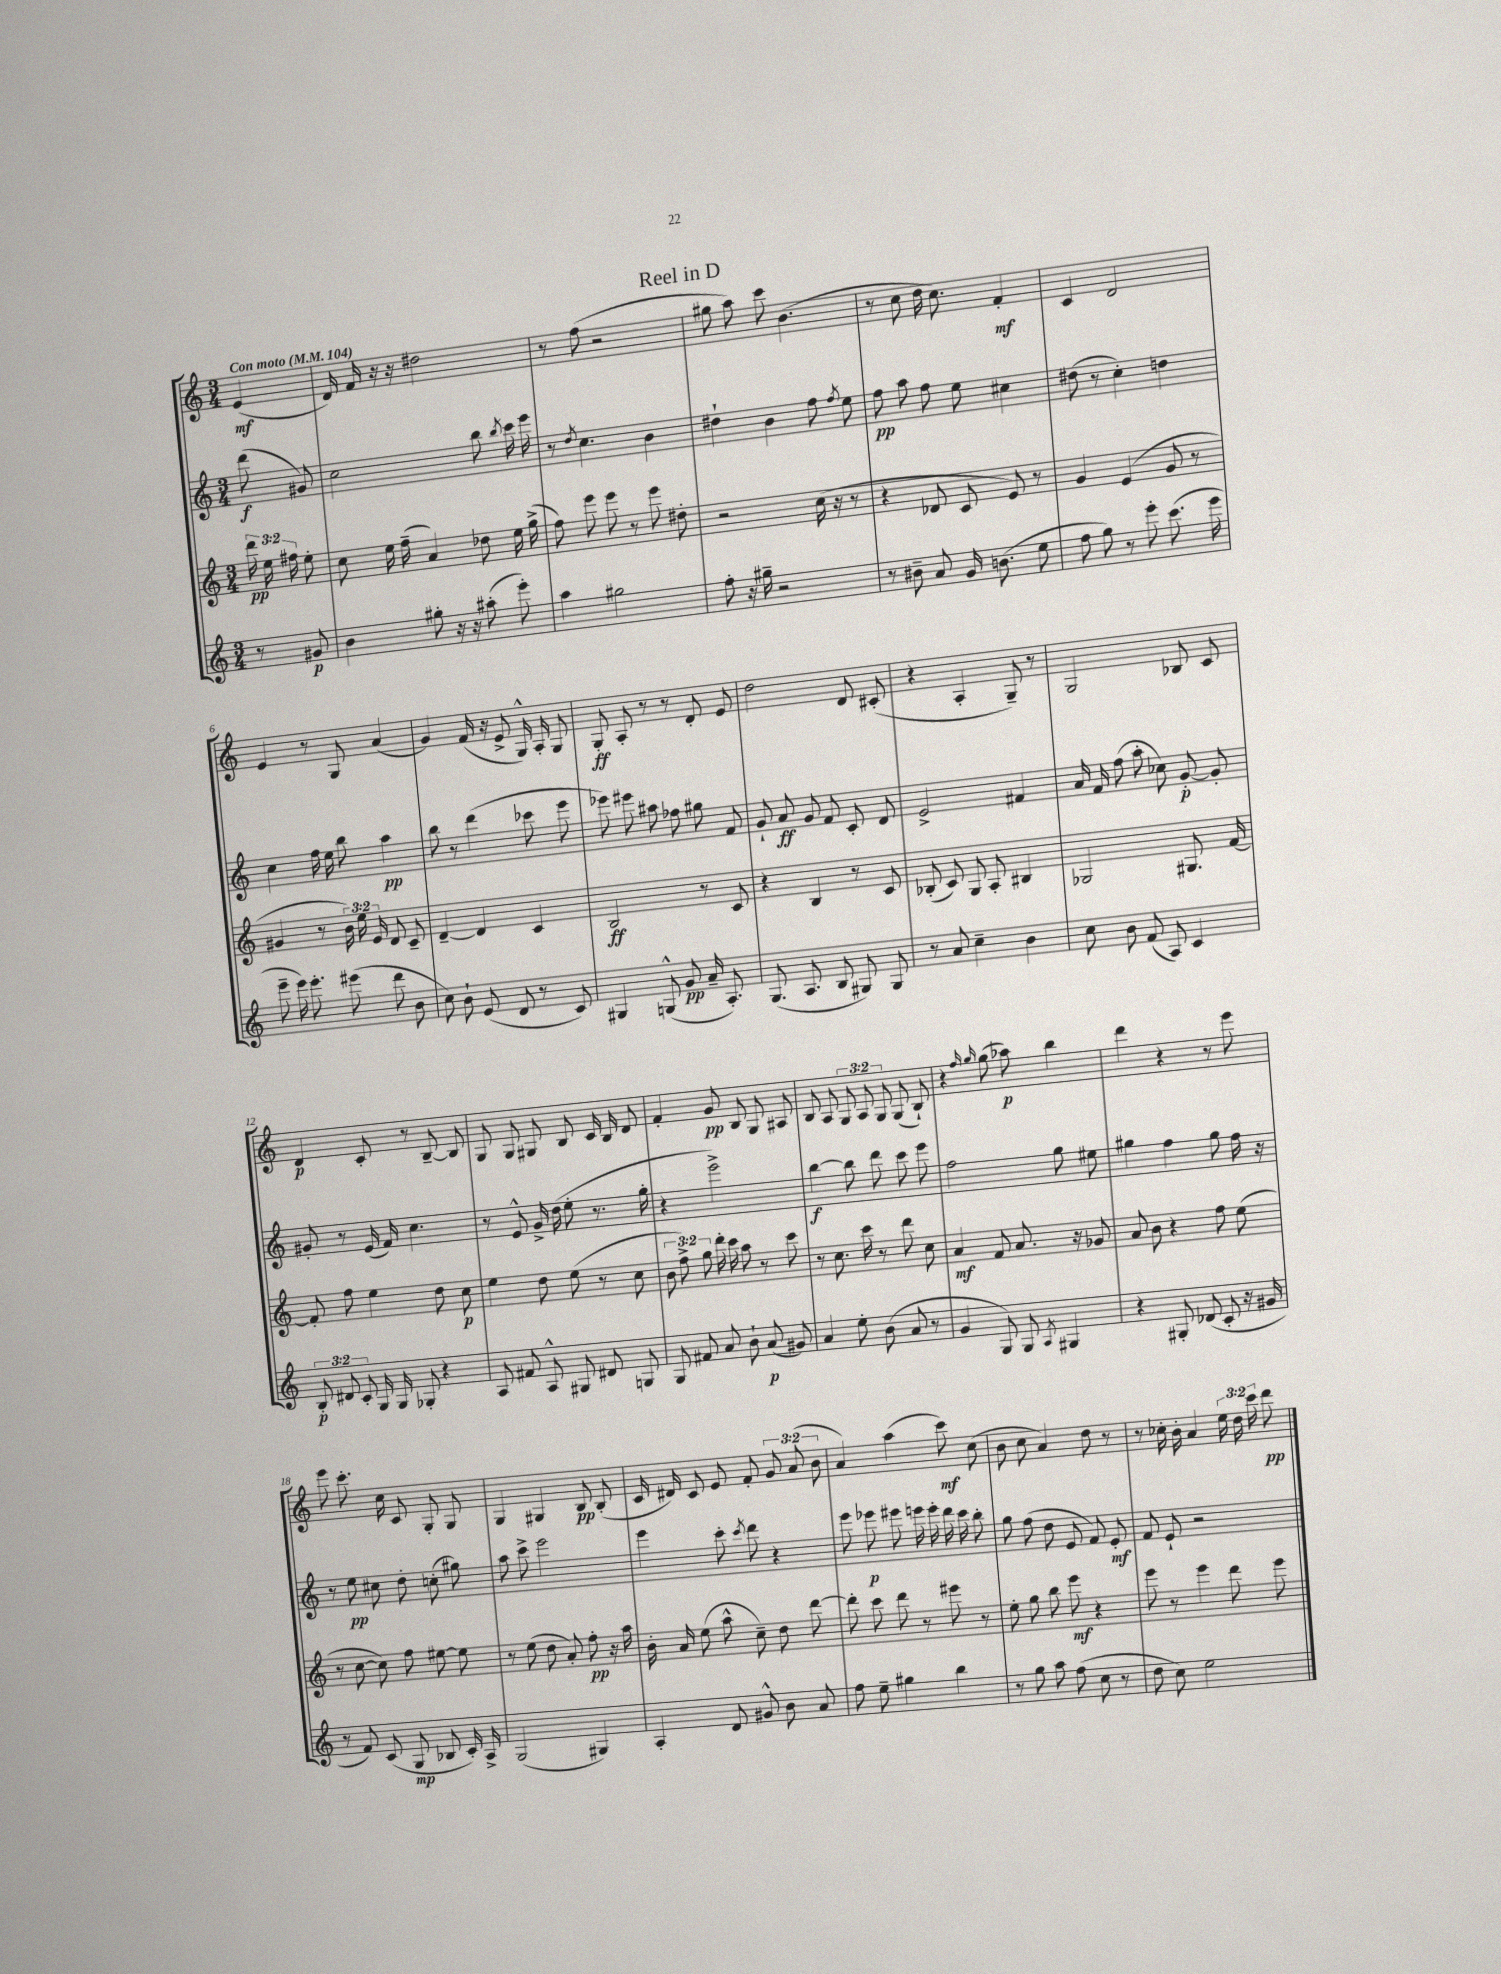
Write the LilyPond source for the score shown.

\header { title = "Reel in D" }
<<
\new StaffGroup <<
\new Staff = "s0" {
    \clef treble \key c \major \numericTimeSignature \time 3/4 \override Staff.TupletNumber.text = #tuplet-number::calc-fraction-text \partial 4 \tempo "Con moto" 4 = 104
    \autoBeamOff e'4\mf( |
    d'16) f'16 r16 r16 dis''2 |
    r8 f''8( r2 |
    gis''8 a''8) c'''8 b'4.( |
    r8 c''8 d''16 c''8.) f'4-.\mf |
    c'4 d'2 |
    e'4 r8 g8 a'4( |
    g'4) f'16( r16 e'8-> g16-^) a16-. g8 |
    g8-.\ff a8-. r8 r8 d'8-. e'8 |
    d''2 d'8 cis'8-.( |
    r4 a4-. g8--) r8 |
    g2 bes8 c'8 |
    d'4\p c'8-. r8 b8~-- b8 |
    g8 g8 gis8 b8 c'16 b16 d'8 |
    f'4-. g'8\pp b8 g8 ais8 |
    b8 a8 \tuplet 3/2 { g8 a8 g8 } g8( b8-!) |
    r4 \grace { f''16 g''16 } g''8( aes''8\p) b''4 |
    d'''4 r4 r8 e'''8 |
    e'''8 c'''8.-. c''16 c'8 g8-. g8 |
    g4 gis4 b8\pp b8-.( |
    c'16 dis'16) c'8 e'8 f'8-. \tuplet 3/2 { g'8 a'8( b'8 } |
    a'4) a''4( c'''8\mf) c''8( |
    b'8 c''8 a'4) d''8 r8 |
    r8 ces''16-. b'16-. a'4 \tuplet 3/2 { e''16 d''16 c'''16 } d'''8\pp \bar "|." |
}
\new Staff = "s1" {
    \clef treble \key c \major \numericTimeSignature \time 3/4 \partial 4
    \autoBeamOff d'''8\f( gis'8) |
    c''2 b''8 \acciaccatura { b''8 } c'''16 e'''16 |
    r8 \acciaccatura { d''8 } c''4. b'4 |
    dis''4-! b'4 f''8 \acciaccatura { f''8 } e''8 |
    f''8\pp a''8 f''8 e''8 cis''4 |
    dis''8( r8 c''4-.) d''4 |
    c''4 f''16 e''16 b''8 a''4\pp |
    b''8 r8 d'''4( ces'''8 e'''8 |
    ees'''8) eis'''8 ais''8 fes''8 gis''8 f'8 |
    g'8-! a'8\ff g'8 f'8 c'8-. d'8 |
    e'2-> fis'4 |
    a'16 f'16 f''8( a''8-. ces''8) g'8~-.\p g'8-. |
    gis'8-. r8 e'16( f'16) c''4. |
    r8 e'8-^ g'16-> d''16( e''8-. r8. g''16-. |
    r4 e'''2->) |
    b''4~\f b''8 d'''8 c'''8 e'''8 |
    f''2 g''8 eis''8 |
    gis''4 f''4 gis''8 f''16 r16 |
    r8 e''8\pp cis''8 d''8-. c''8-.( gis''8) |
    a''8 c'''8-> e'''2 |
    e'''4 c'''8-. \acciaccatura { c'''8 } d'''8 r4 |
    e'''8 ees'''8\p eis'''8 e'''16 e'''16-. d'''16 c'''16 b''8-. |
    g''8 f''8( d''8 e'8 f'8) e'8-.\mf |
    f'8 e'8-! r2 \bar "|." |
}
\new Staff = "s2" {
    \clef treble \key c \major \numericTimeSignature \time 3/4 \override Staff.TupletNumber.text = #tuplet-number::calc-fraction-text \partial 4
    \autoBeamOff \tuplet 3/2 { d'''16\pp e''16 fis''16 } e''8-. |
    c''8 e''16 f''16--( a'4) des''8 e''16 g''16->( |
    f''8) e'''8 e'''8 r8 e'''8 dis''8-. |
    r2 c''16( r16 r8 |
    r4 des'8 c'8 e'8) r8 |
    g'4 e'4( g'8 r8 |
    gis'4 r8 \tuplet 3/2 { b'16) e''16 e'16 } d'8 c'8-- |
    d'4~-- d'4 c'4 |
    b2\ff r8 c'8 |
    r4 b4 r8 c'8 |
    bes8-.( c'8) g8 a8-. bis4 |
    ges2 gis8. f'16~ |
    f'8-. f''8 e''4 d''8 c''8\p |
    e''4 d''8 e''8( r8 c''8 |
    \tuplet 3/2 { b'8 f''8->) g''8 } d'''16-. c'''16 a''8 r8 c'''8 |
    r8 c''8. c'''16 r8 d'''8 c''8 |
    a'4\mf f'8 a'8. r16 ges'8 |
    a'8 b'8 r4 f''8 e''8( |
    r8 c''8~ c''8) f''8 eis''8~ eis''8 |
    r8 e''8( d''8 a'8-.) f''8-.\pp r16 a''16 |
    b'16-. a'16 e''8( a''8-^ c''8--) d''8 d'''8~ |
    d'''8-. c'''8 d'''8 r8 eis'''8 r8 |
    e''8-. g''8 b''8 e'''8\mf r4 |
    e'''8 r8 e'''4 d'''8 e'''8 \bar "|." |
}
\new Staff = "s3" {
    \clef treble \key c \major \numericTimeSignature \time 3/4 \override Staff.TupletNumber.text = #tuplet-number::calc-fraction-text \partial 4
    \autoBeamOff r8 gis'8\p |
    b'4 gis''8-. r16 r16 ais''8-.( e'''8-.) |
    a''4 gis''2 |
    f''8-. r16 gis''16-- r2 |
    r8 bis'8-- a'8 g'16 b'8.( e''8 |
    f''8 g''8) r8 e'''8-. c'''8.( e'''16 |
    e'''8-- e'''16) e'''8.-. eis'''8( d'''8 b'8 |
    c''8) b'8-! e'8( d'8 r8 c'8) |
    gis4 g8-^( g'8\pp a'16-- a8.-.) |
    g8.( a8. b8 gis8) gis8 |
    r8 a'8 c''4-- b'4 |
    c''8 b'8 f'8( a8) c'4 |
    \tuplet 3/2 { b8-.\p dis'8 c'8-. } g16 g16 ges8-. r4 |
    a8 fis'8 a8-^ gis8 dis'8 g8 |
    g8 fis'8 a'8 b'8-! a'8\p( gis'8) |
    a'4 e''8-. b'8( a'8 r8 |
    g'4 g8) g8 \acciaccatura { a8 } gis4 |
    r4 gis8-. des'8( c'8-. r16 gis'16 |
    r8 f'8) c'8( g8\mp bes8 c'16-.) a16-> |
    g2( gis4) |
    a4-. d'8 gis'8-^ b'8 a'8 |
    f''8 e''8-- gis''4 b''4 |
    r8 g''8 a''8 f''8( c''8 r8 |
    d''8 c''8) e''2 \bar "|." |
}
>>
>>
